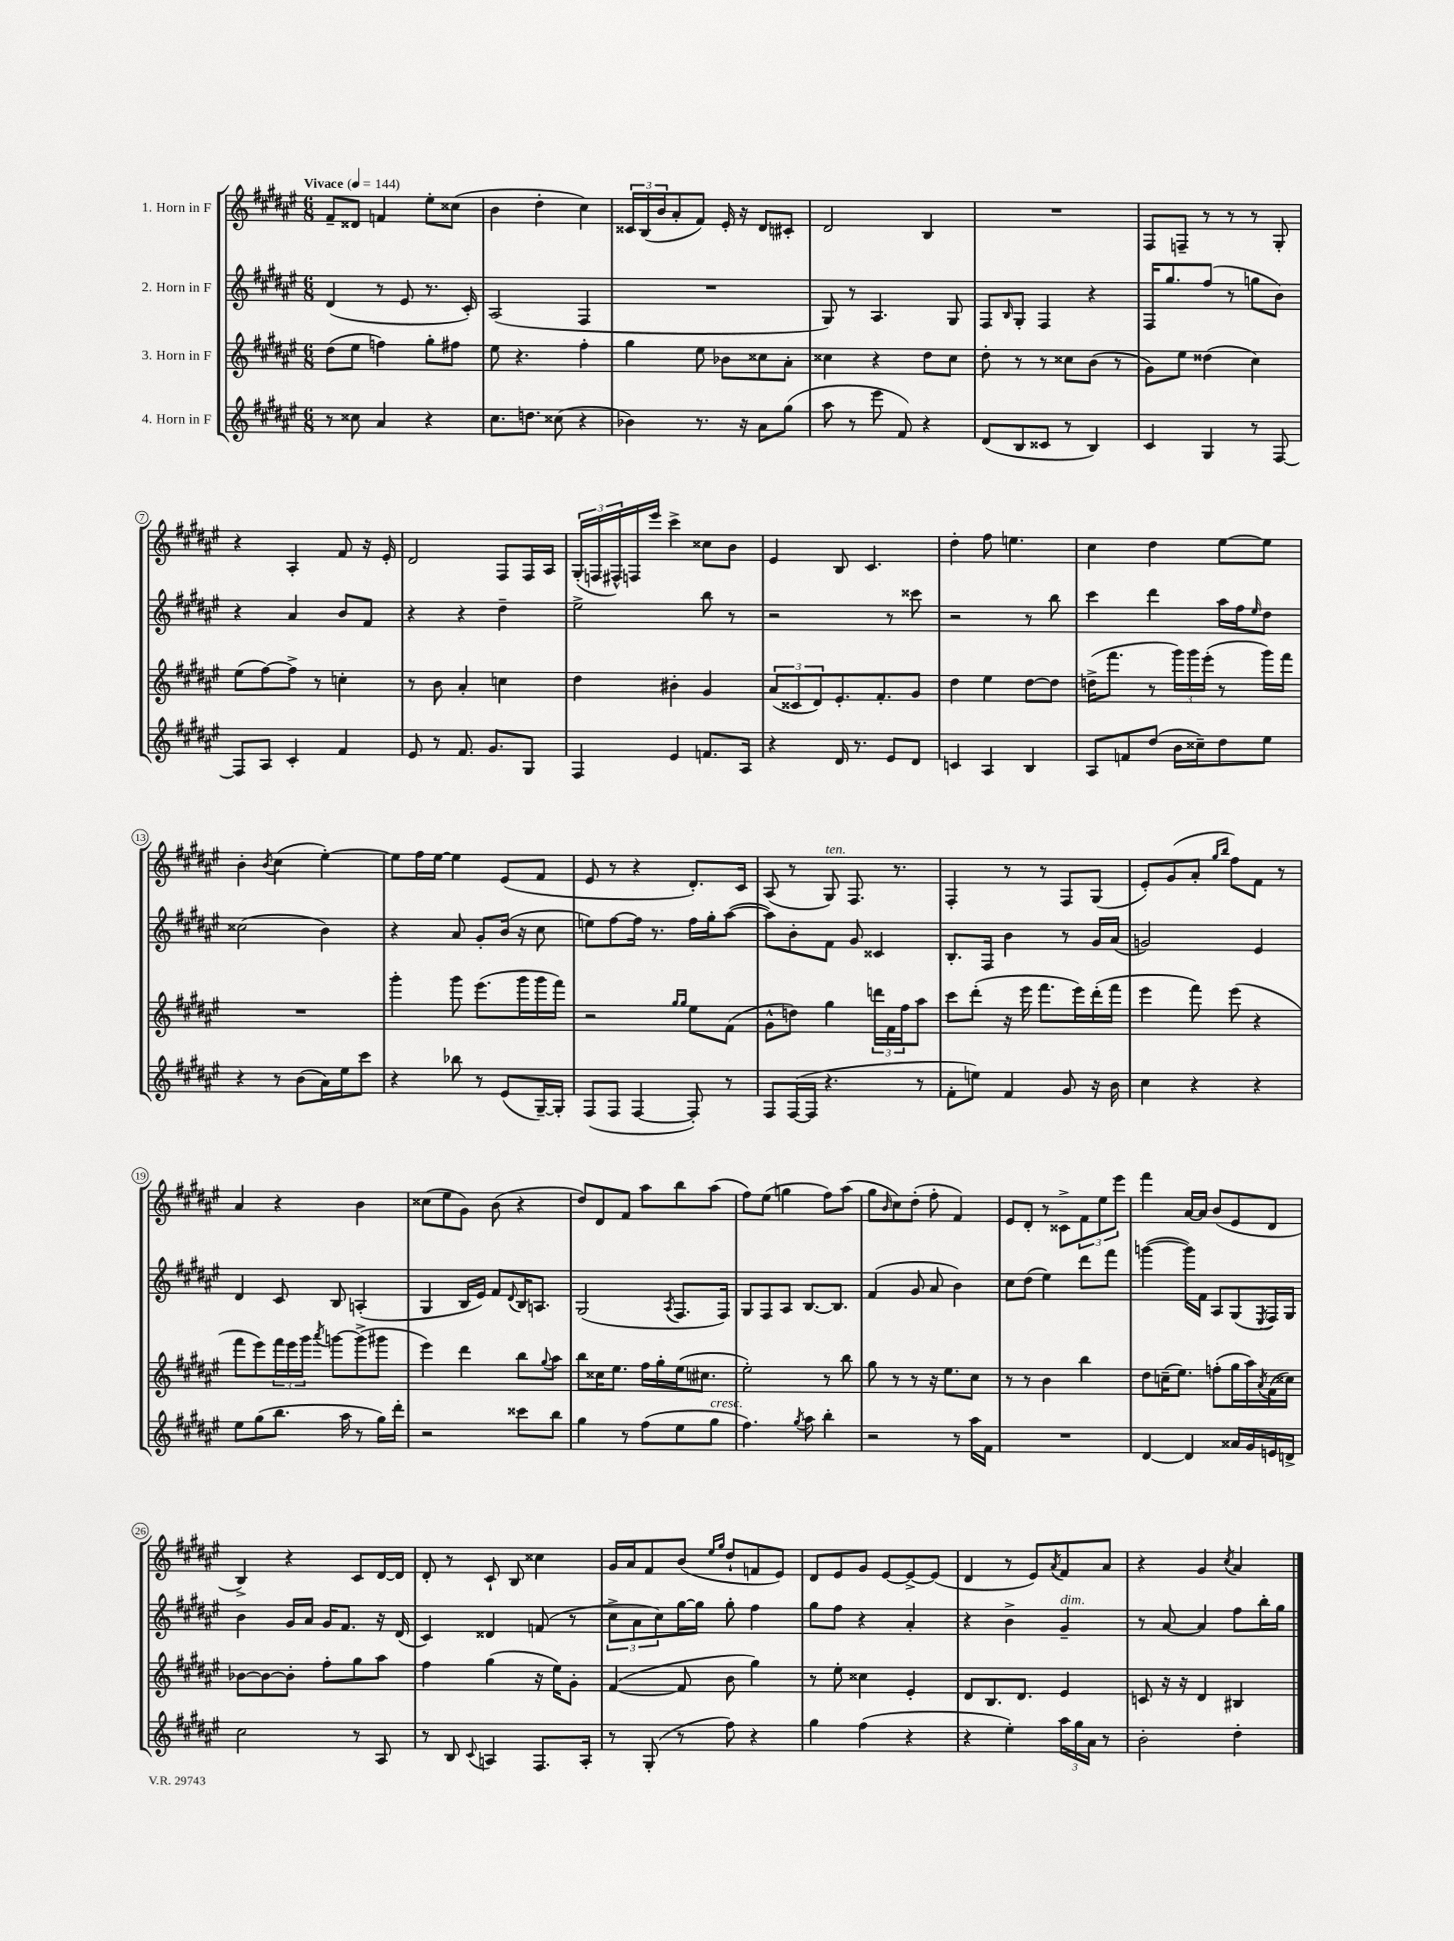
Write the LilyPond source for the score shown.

<<
\new StaffGroup <<
\new Staff = "s0" \with { instrumentName = "1. Horn in F" } {
    \clef treble \key fis \major \numericTimeSignature \time 6/8 \tempo "Vivace" 4 = 144
    fis'8-- disis'8 f'4 eis''8-. cisis''8( |
    b'4 dis''4-. cis''4) |
    \tuplet 3/2 { cisis'16 b16( b'16 } ais'8-. fis'8) eis'16-. r16 dis'8 cis'8-. |
    dis'2 b4 |
    R2. |
    fis8 f8-- r8 r8 r8 gis8-. |
    r4 ais4-. fis'8 r16 eis'16-. |
    dis'2 fis8 fis16 ais16 |
    \tuplet 3/2 { gis16-.( f16 fis16-^) } f16 eis'''16 cis'''4-> cisis''8 b'8 |
    eis'4 b8 cis'4. |
    dis''4-. fis''8 e''4. |
    cis''4 dis''4 eis''8~ eis''8 |
    b'4-. \acciaccatura { b'8 } cis''4( eis''4~-.) |
    eis''8 fis''16 eis''16~ eis''4 eis'8( fis'8 |
    eis'8 r8 r4 dis'8.-.) cis'16 |
    ais8( r8 gis8^\markup { \italic "ten." }) fis8. r8. |
    fis4-. r8 r8 fis8 gis8( |
    eis'8-.) gis'8( ais'8-. \grace { gis''16 b''16 } fis''8) fis'8 r8 |
    ais'4 r4 b'4 |
    cisis''8( eis''8 gis'8) b'8( r4 |
    dis''8) dis'8 fis'8 ais''8 b''8 ais''8( |
    fis''8) eis''8( g''4 fis''8) ais''8( |
    gis''8 \grace { b'16 } cis''8) dis''8-.( fis''8-. fis'4) |
    eis'8 dis'8-. r8 cisis'8-> \tuplet 3/2 { fis'8 eis''8 eis'''8 } |
    fis'''4 ais'16~ ais'16 b'8( eis'8 dis'8 |
    b4->) r4 cis'8 dis'16~ dis'16 |
    dis'8-. r8 cis'8-! b8 cisis''4 |
    gis'16 ais'16 fis'8 b'8( \grace { eis''16 gis''16 } dis''8-! f'8 eis'8) |
    dis'8 eis'8 gis'8 eis'8~ eis'8~-> eis'8( |
    dis'4 r8 eis'8) \acciaccatura { ais'8 } fis'8 ais'8 |
    r4 gis'4 \acciaccatura { cis''8 } ais'4 \bar "|." |
}
\new Staff = "s1" \with { instrumentName = "2. Horn in F" } {
    \clef treble \key fis \major \numericTimeSignature \time 6/8
    dis'4( r8 eis'8 r8. cis'16-.) |
    ais2( fis4 |
    R2. |
    gis8) r8 ais4. gis8 |
    fis8 \grace { b16 } gis8-. fis4 r4 |
    fis16 gis''8. fis''8( r8 g''8 b'8) |
    r4 ais'4 b'8 fis'8 |
    r4 r4 dis''4-- |
    eis''2-> b''8 r8 |
    r2 r8 cisis'''8 |
    r2 r8 b''8 |
    cis'''4 dis'''4 ais''16 fis''16 \grace { eis''16 } dis''8 |
    cisis''2( b'4) |
    r4 ais'8 gis'8-. b'16( r16 cis''8 |
    e''8) fis''8~ fis''16 r8. fis''16 gis''16-. ais''8~( |
    ais''8) b'8-. fis'8 gis'8 cisis'4 |
    b8.-. fis16 b'4 r8 gis'16 ais'16( |
    g'2) eis'4 |
    dis'4 cis'8 b8 a4-.( |
    gis4 b16 eis'16) fis'8 \appoggiatura { dis'8 } b16 a8. |
    gis2( \acciaccatura { ais8 } fis8. fis16) |
    gis8 fis8 ais8 b8.~ b8. |
    fis'4( gis'8 ais'8 b'4) |
    cis''8 dis''8( eis''4) dis'''8 fis'''8 |
    g'''4~( g'''16) fis'16 ais8 gis8( \acciaccatura { eis8 } fis16) gis16 |
    b'4 gis'16 ais'16 gis'16 fis'8. r16 dis'16( |
    cis'4) disis'4 f'8( r8 |
    \tuplet 3/2 { cis''8-> ais'8 cis''8) } gis''16~ gis''16 gis''8-. fis''4 |
    gis''8 fis''8 r4 ais'4-. |
    r4 b'4-> gis'4--^\markup { \italic "dim." } |
    r8 ais'8~ ais'4 fis''8 b''16-. gis''16 \bar "|." |
}
\new Staff = "s2" \with { instrumentName = "3. Horn in F" } {
    \clef treble \key fis \major \numericTimeSignature \time 6/8
    dis''8( eis''8 f''4) gis''8-. fis''8 |
    eis''8 r4. fis''4-. |
    gis''4 eis''8 bes'8 cisis''8 ais'8-. |
    cisis''4 r4 dis''8 cisis''8 |
    dis''8-. r8 r8 cisis''8 b'8( r8 |
    gis'8) eis''8 disis''4( cis''4) |
    eis''8( fis''8~) fis''8-> r8 c''4-. |
    r8 b'8 ais'4-. c''4 |
    dis''4 bis'4-. gis'4 |
    \tuplet 3/2 { ais'8( cisis'8 dis'8) } eis'8.-. fis'8.-. gis'8 |
    dis''4 eis''4 dis''8~ dis''8 |
    d''16->( fis'''8. r8 \tuplet 3/2 { gis'''16) gis'''16 eis'''16-.( } r8 gis'''16) fis'''16 |
    R2. |
    gis'''4-. gis'''8 eis'''8.( gis'''16 gis'''16 fis'''16) |
    r2 \grace { gis''16 gis''16 } eis''8 fis'8( |
    gis'8-^ d''8) gis''4 \tuplet 3/2 { d'''16 fis'16 fis''16 } ais''8 |
    cis'''8 dis'''8-.( r16 eis'''16 fis'''8. eis'''16) dis'''16-.( fis'''16 |
    eis'''4 fis'''8) eis'''8( r4 |
    fis'''8 eis'''8) \tuplet 3/2 { fis'''16 eis'''16 gis'''16 } \acciaccatura { ais'''8 } g'''8~ g'''8->( gis'''8 |
    eis'''4) dis'''4 b''8 \appoggiatura { gis''8 } ais''8 |
    b''8 cisis''16 eis''8. fis''16 gis''16-. eis''16( cis''8. |
    eis''2-.) r8 b''8 |
    gis''8 r8 r8 r16 eis''8. cis''8 |
    r8 r8 b'4 b''4 |
    dis''8 c''16--( eis''8.) f''8-.( gis''16 ais''16) \acciaccatura { ais'8 } fis'16( cisis''16) |
    bes'8~ bes'8~ bes'8-. fis''8-. gis''8 ais''8 |
    fis''4 gis''4( r16 eis''16) gis'8-. |
    fis'4~( fis'8 b'8 gis''4) |
    r8 eis''8-. cisis''4 eis'4-. |
    dis'8 b8. dis'8. eis'4 |
    c'8 r16 r16 dis'4 bis4 \bar "|." |
}
\new Staff = "s3" \with { instrumentName = "4. Horn in F" } {
    \clef treble \key fis \major \numericTimeSignature \time 6/8
    r8 cisis''8 ais'4 r4 |
    cis''8. d''8. cisis''8( r4 |
    bes'4) r8. r16 ais'8 gis''8( |
    ais''8 r8 eis'''8 fis'8) r4 |
    dis'8( b8 cisis'8 r8 b4) |
    cis'4 gis4 r8 fis8~ |
    fis8 ais8 cis'4-. fis'4 |
    eis'8 r8 fis'8. gis'8. gis8 |
    fis4 eis'4 f'8. ais16 |
    r4 dis'16 r8. eis'8 dis'8 |
    c'4 ais4 b4 |
    ais8 f'8 dis''8( b'16 cisis''16--) dis''8 eis''8 |
    r4 r8 b'8( ais'16) eis''16 cis'''8 |
    r4 bes''8 r8 eis'8( gis16~--) gis16-. |
    fis8( fis8 fis4~ fis8-.) r8 |
    fis8 fis16~( fis16 r4. r8 |
    fis'8-. e''8) fis'4 gis'8 r16 b'16 |
    cis''4 r4 r4 |
    eis''8 gis''8( b''8. ais''16 r8 gis''16) dis'''16-. |
    r2 cisis'''8 b''8 |
    gis''4 r8 fis''8( eis''8 gis''8^\markup { \italic "cresc." } |
    fis''4.) \acciaccatura { gis''8 } ais''8 b''4-. |
    r2 r8 ais''16 fis'16 |
    R2. |
    dis'4~ dis'4 aisis'16 gis'16 e'16 d'16-> |
    cis''2 r8 ais8 |
    r8 b8 \appoggiatura { cis'8 } a4 fis8. a16-. |
    r8 gis8-.( r8 fis''8) r4 |
    gis''4 fis''4( r4 |
    r4 eis''4-.) \tuplet 3/2 { ais''16 gis''16 ais'16 } r8 |
    b'2-. dis''4-. \bar "|." |
}
>>
>>
\layout { \context { \Score \override BarNumber.stencil = #(make-stencil-circler 0.1 0.3 ly:text-interface::print) } }
